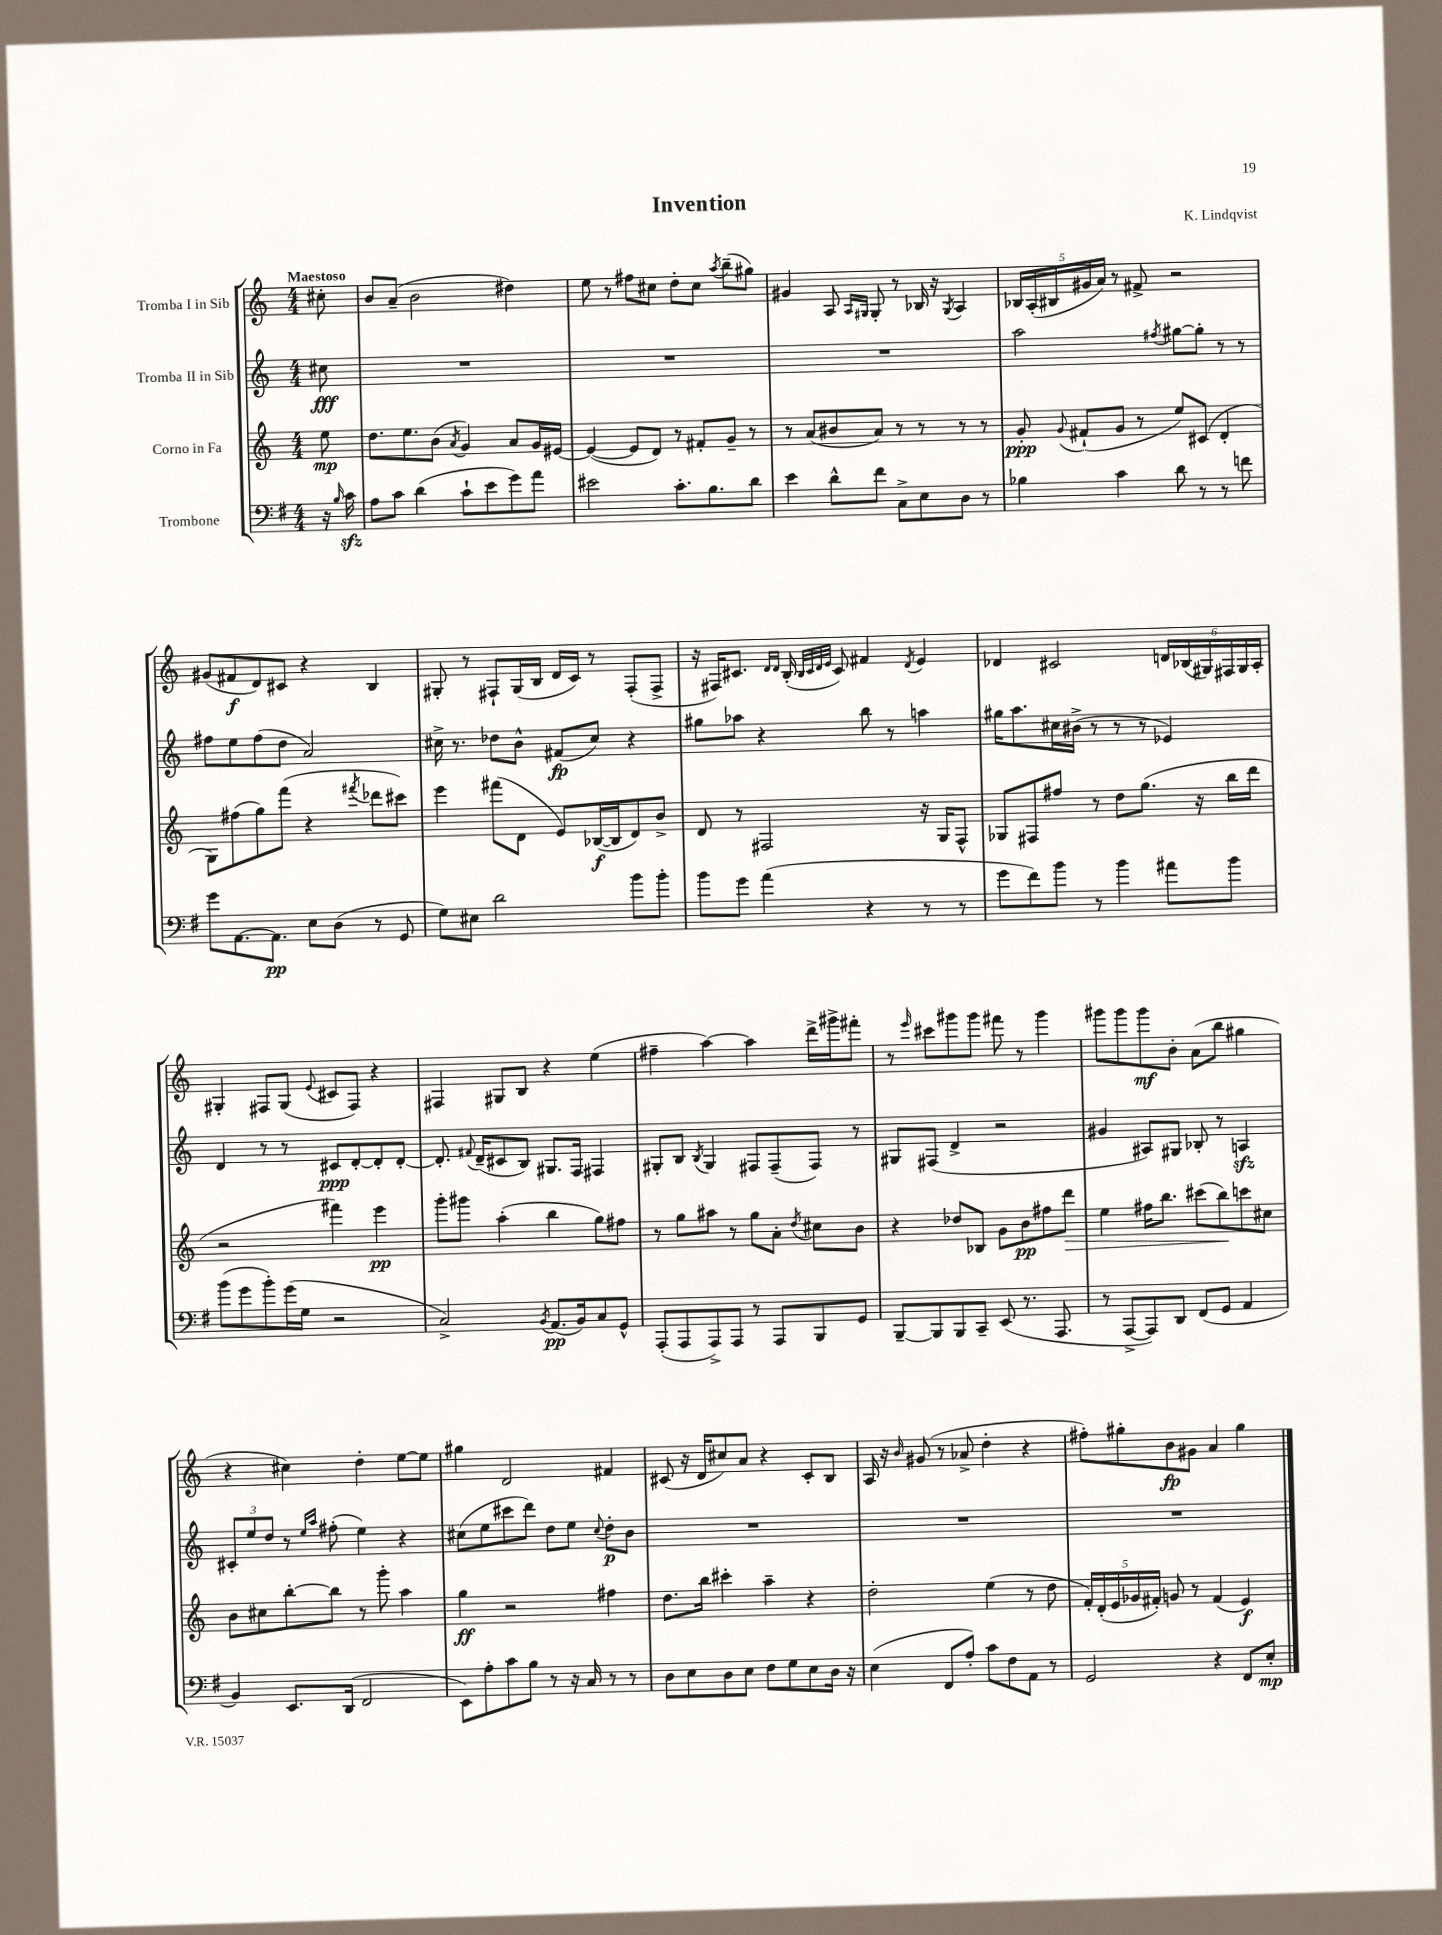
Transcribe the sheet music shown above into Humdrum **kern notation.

**kern	**dynam	**kern	**dynam	**kern	**dynam	**kern	**dynam
*part4	*part4	*part3	*part3	*part2	*part2	*part1	*part1
*staff4	*staff4	*staff3	*staff3	*staff2	*staff2	*staff1	*staff1
*I"Trombone	*	*I"Corno in Fa	*	*I"Tromba II in Sib	*	*I"Tromba I in Sib	*
*clefF4	*	*clefG2	*	*clefG2	*	*clefG2	*
*k[f#]	*	*k[]	*	*k[]	*	*k[]	*
*M4/4	*	*M4/4	*	*M4/4	*	*M4/4	*
=	=	=	=	=	=	=	=
!	!	!	!	!	!	!LO:TX:a:B:t=Maestoso	!
16r	.	8ee\	mp	8cc#X\	fff	8cc#X'\	.
16qqB/	.	.	.	.	.	.	.
16czz\	.	.	.	.	.	.	.
=1	=1	=1	=1	=1	=1	=1	=1
8A\L	.	8.dd\L	.	1r	.	8b/L	.
8c\J	.	.	.	.	.	(8a~/J	.
.	.	8.ee\	.	.	.	.	.
(4d\	.	.	.	.	.	2b\	.
.	.	(8b\J	.	.	.	.	.
.	.	8qa/	.	.	.	.	.
8c`\L	.	4g/)	.	.	.	.	.
8e\	.	.	.	.	.	.	.
8g\)	.	8a/L	.	.	.	4dd#X\)	.
8a\J	.	16g/L	.	.	.	.	.
.	.	[16e#X/JJ	.	.	.	.	.
=2	=2	=2	=2	=2	=2	=2	=2
2e#X\	.	(4e#/_	.	1r	.	8ee\	.
.	.	.	.	.	.	8r	.
.	.	8e#/L]	.	.	.	8ff#X\L	.
.	.	8d/J)	.	.	.	8cc#X\J	.
8.c'\L	.	8r	.	.	.	8dd'\L	.
.	.	8f#X'/L	.	.	.	8cc#\J	.
8.B\	.	.	.	.	.	.	.
.	.	.	.	.	.	8qaa/	.
.	.	8g~/J	.	.	.	(8bb~\L	.
8d\J	.	8r	.	.	.	8gg#X\J)	.
=3	=3	=3	=3	=3	=3	=3	=3
4e\	.	8r	.	1r	.	4g#X/	.
.	.	(8a/L	.	.	.	.	.
8d^^\L	.	8b#X/	.	.	.	8A/	.
.	.	.	.	.	.	16qqA/LL	.
.	.	.	.	.	.	16qqG#X/JJ	.
8f#\J	.	8a/J)	.	.	.	8G#'/	.
8C^\L	.	8r	.	.	.	8r	.
8E\	.	8r	.	.	.	16B-X/	.
.	.	.	.	.	.	16r	.
.	.	.	.	.	.	8qG#/	.
8D\J	.	8r	.	.	.	4A/	.
8r	.	8r	.	.	.	.	.
=4	=4	=4	=4	=4	=4	=4	=4
4B-X\	.	8g'/	ppp	2aa\	.	20B-X/LL	.
.	.	.	.	.	.	(20A'/	.
.	.	.	.	.	.	20B#X/	.
.	.	8qqg/	.	.	.	.	.
.	.	(8f#X`/L	.	.	.	.	.
.	.	.	.	.	.	20g#X/	.
.	.	.	.	.	.	20a/JJ)	.
4c\	.	8g/J	.	.	.	8r	.
.	.	8r	.	.	.	8f#X^/	.
.	.	.	.	8qff#X/	.	.	.
8d\	.	8ee/L)	.	[8gg#X\L	.	2r	.
8r	.	(8c#X/J	.	8gg#'\J]	.	.	.
8r	.	4d'/	.	8r	.	.	.
8fn\	.	.	.	8r	.	.	.
!!LO:LB:g=z
=5	=5	=5	=5	=5	=5	=5	=5
8g\L	.	8G\L)	.	8ff#X\L	.	(8g#X/L	.
[8.AA\	.	(8ff#X\	.	8ee\	.	8f#X/	f
.	.	8gg\)	.	(8ff#\	.	8d/)	.
8.AA\J]	pp	.	.	.	.	.	.
.	.	(8fff\J	.	8dd\J	.	8c#X/J	.
8E\L	.	4r	.	2a/)	.	4r	.
(8D\J	.	.	.	.	.	.	.
.	.	8qfff#X/	.	.	.	.	.
8r	.	8ddd-X\L	.	.	.	4B/	.
8GG/	.	8ccc#X\J)	.	.	.	.	.
=6	=6	=6	=6	=6	=6	=6	=6
8G\L)	.	4eee\	.	16cc#X^\	.	8G#X'/	.
.	.	.	.	8.r	.	.	.
8E#X\J	.	.	.	.	.	8r	.
2d\	.	(8fff#X\L	.	8dd-X\L	.	8F#X`/L	.
.	.	8d\J	.	8b^^\J	.	(16G#/L	.
.	.	.	.	.	.	16B/JJ	.
.	.	8e/L)	.	(8f#X/L	fp	16d/LL	.
.	.	.	.	.	.	16c/JJ)	.
.	.	([16B-X/L	f	8cc#/J)	.	8r	.
.	.	16B-/J]	.	.	.	.	.
8b\L	.	8d/)	.	4r	.	(8F#'/L	.
8b'\J	.	8b^/J	.	.	.	8F#^/J	.
=7	=7	=7	=7	=7	=7	=7	=7
8b\L	.	8d/	.	8gg#X\L	.	16r	.
.	.	.	.	.	.	16F#X/KL)	.
8g\J	.	8r	.	8aa-X\J	.	8.c#X/J	.
(4a\	.	2F#X/	.	4r	.	.	.
.	.	.	.	.	.	16qqd/LL	.
.	.	.	.	.	.	16qqd/JJ	.
.	.	.	.	.	.	(16B'/	.
.	.	.	.	.	.	32qqB/LLL	.
.	.	.	.	.	.	32qqc#/	.
.	.	.	.	.	.	32qqd/	.
.	.	.	.	.	.	32qqe/JJJ	.
.	.	.	.	.	.	8c#/)	.
4r	.	.	.	8bb\	.	4f#X/	.
.	.	.	.	8r	.	.	.
.	.	.	.	.	.	8qd/	.
8r	.	16r	.	4aan\	.	4e/	.
.	.	16G/KL	.	.	.	.	.
8r	.	8F#^^/J	.	.	.	.	.
=8	=8	=8	=8	=8	=8	=8	=8
8g\L	.	8G-X/L	.	16gg#X\KL	.	4d-X/	.
.	.	.	.	8.aa\	.	.	.
8f#\)	.	8F#X/	.	.	.	.	.
8b\J	.	8ff#X/J	.	16cc#X\L	.	2c#X/	.
.	.	.	.	(16b#X^\JJ	.	.	.
8r	.	8r	.	8r	.	.	.
4b\	.	8dd\L	.	8r	.	.	.
.	.	(8.gg\J	.	8r	.	.	.
8a#X\L	.	.	.	4e-X/)	.	24dn/LL	.
.	.	.	.	.	.	(24B-X/	.
.	.	16r	.	.	.	.	.
.	.	.	.	.	.	24G#X/)	.
8b\J	.	16bb\LL	.	.	.	24F#X/	.
.	.	.	.	.	.	24G#/	.
.	.	16ddd\JJ	.	.	.	.	.
.	.	.	.	.	.	24A'/JJ	.
!!LO:LB:g=z
=9	=9	=9	=9	=9	=9	=9	=9
(8b\L	.	2r	.	4d/	.	4G#X'/	.
8g\	.	.	.	.	.	.	.
8b'\)	.	.	.	8r	.	8F#X/L	.
(16g\L	.	.	.	8r	.	(8G#/J	.
16G\JJ	.	.	.	.	.	.	.
.	.	.	.	.	.	8qqe/	.
2r	.	4fff#X\)	.	8c#X/L	ppp	8c#X/L	.
.	.	.	.	[8d'/	.	8F#/J)	.
.	.	4eee\	pp	8d'/]	.	4r	.
.	.	.	.	[8d'/J	.	.	.
=10	=10	=10	=10	=10	=10	=10	=10
2C^/)	.	8ggg'\L	.	8.d'/]	.	4F#X/	.
.	.	8ggg#X\J	.	.	.	.	.
.	.	.	.	8qqf#X/	.	.	.
.	.	.	.	(16d~/KL	.	.	.
.	.	(4aa'\	.	8c#X/	.	8G#X/L	.
.	.	.	.	8B/J)	.	8B/J	.
8qBB/	.	.	.	.	.	.	.
(8.AA/L	pp	4bb\	.	8.G#X/L	.	4r	.
16BB/k)	.	.	.	16F/Jk	.	.	.
8C/	.	8gg\L)	.	4F#X/	.	(4ee\	.
8GG^^/J	.	8ff#X\J	.	.	.	.	.
=11	=11	=11	=11	=11	=11	=11	=11
(8AAA'/L	.	8r	.	8G#X'/L	.	4ff#X~\	.
8AAA/	.	8gg\L	.	8B/J	.	.	.
.	.	.	.	8qB/	.	.	.
8AAA^/)	.	8aa#X\J	.	4G#/	.	[4aa\)	.
8AAA/J	.	8r	.	.	.	.	.
8r	.	8gg\L	.	8F#X/L	.	4aa\]	.
8AAA/L	.	8a'\J	.	(8F#~/	.	.	.
.	.	8qdd/	.	.	.	.	.
8BBB/	.	8cc#X\L	.	8F#/J)	.	16ddd^\LL	.
.	.	.	.	.	.	16ggg#X^\J	.
8GG/J	.	8b\J	.	8r	.	8fff#X'\J	.
=12	=12	=12	=12	=12	=12	=12	=12
[8BBB~/L	.	4r	.	8G#X/L	.	8r	.
.	.	.	.	.	.	16qqeee/	.
8BBB/]	.	.	.	(8F#X/J	.	8ccc#X\L	.
8BBB/	.	8dd-X/L	.	4d^/	.	8ggg#X\	.
8CC~/J	.	8B-X/J	.	.	.	8ggg#\J	.
(8EE/	.	8g\L	.	2r	.	8fff#X\	.
8.r	.	8b\	pp	.	.	8r	.
.	.	8ff#X\	.	.	.	4ggg#\	.
8.AAA/	.	.	.	.	.	.	.
!	!	!	!LO:HP:b	!	!	!	!
.	.	8ddd\J	>	.	.	.	.
=13	=13	=13	=13	=13	=13	=13	=13
8r	.	4ee\	.	4g#X/	.	8ggg#X\L	.
[8AAA^/L	.	.	.	.	.	8ggg#\	.
8AAA/])	.	16ff#X\KL	.	8A#X/L)	.	8ggg#\	mf
.	.	8.bb\J	.	.	.	.	.
8DD/J	.	.	.	8G#X/J	.	8b'\J	.
(8FF#/L	.	(8ccc#X\L	.	8B-X'/	.	(8a\L	.
8GG/J	.	8bb\)	.	8r	.	8bb\J	.
4AA/	.	8cccn\	]	4Anzz/	.	4gg#X\	.
.	.	8cc#X\J	.	.	.	.	.
!!LO:LB:g=z
=14	=14	=14	=14	=14	=14	=14	=14
4BB/)	.	8b\L	.	12c#X'/L	.	4r	.
.	.	.	.	12ee/	.	.	.
.	.	8cc#X\	.	.	.	.	.
.	.	.	.	12dd/J	.	.	.
8.EE/L	.	[8bb'\	.	8r	.	4cc#X\)	.
.	.	.	.	16qqee/LL	.	.	.
.	.	.	.	16qqaa/JJ	.	.	.
.	.	8bb\J]	.	(8ff#X'\	.	.	.
(16DD/Jk	.	.	.	.	.	.	.
2FF#/	.	8r	.	4ee\)	.	4dd'\	.
.	.	8ggg'\	.	.	.	.	.
.	.	4aa\	.	4r	.	[8ee\L	.
.	.	.	.	.	.	8ee\J]	.
=15	=15	=15	=15	=15	=15	=15	=15
8EE\L)	.	4gg\	ff	(8cc#X\L	.	4gg#X\	.
8A'\	.	.	.	8ee\	.	.	.
8c\	.	2r	.	8ccc#X\	.	2d/	.
8B\J	.	.	.	8ddd\J)	.	.	.
8r	.	.	.	8dd\L	.	.	.
16r	.	.	.	8ee\J	.	.	.
16C/	.	.	.	.	.	.	.
.	.	.	.	8qqcc#/	.	.	.
8r	.	4ff#X\	.	8dd'\L	p	4f#X/	.
8r	.	.	.	8b\J	.	.	.
=16	=16	=16	=16	=16	=16	=16	=16
8D\L	.	8.dd\L	.	1r	.	(8c#X/	.
8E\	.	.	.	.	.	16r	.
.	.	16bb\Jk	.	.	.	16d/KL	.
8D\	.	4ccc#X'\	.	.	.	8cc#X/)	.
8E\J	.	.	.	.	.	8a/J	.
8F#\L	.	4aa~\	.	.	.	4r	.
8G\	.	.	.	.	.	.	.
8E\	.	4r	.	.	.	8c#'/L	.
16D\Jk	.	.	.	.	.	8B/J	.
16r	.	.	.	.	.	.	.
=17	=17	=17	=17	=17	=17	=17	=17
(4E\	.	2dd'\	.	1r	.	16A/	.
.	.	.	.	.	.	16r	.
.	.	.	.	.	.	16qqb/	.
.	.	.	.	.	.	(8g#X/	.
8FF#/L	.	.	.	.	.	8r	.
8A'/J)	.	.	.	.	.	8a-X^/	.
8c\L	.	(4ee\	.	.	.	4dd'\	.
8F#\	.	.	.	.	.	.	.
8AA\J	.	8r	.	.	.	4r	.
8r	.	8dd\	.	.	.	.	.
=18	=18	=18	=18	=18	=18	=18	=18
2GG/	.	20f'/LL)	.	1r	.	8ff#X'\L)	.
.	.	(20d'/	.	.	.	.	.
.	.	20e/	.	.	.	.	.
.	.	.	.	.	.	8gg#X'\	.
.	.	20g-X/	.	.	.	.	.
.	.	20f#X'/JJ)	.	.	.	.	.
.	.	8gn/	.	.	.	8b\	fp
.	.	8r	.	.	.	8g#X\J	.
4r	.	(4f#/	.	.	.	4a/	.
8FF#/L	.	4e/)	f	.	.	4gg#\	.
8E'/J	mp	.	.	.	.	.	.
==	==	==	==	==	==	==	==
*-	*-	*-	*-	*-	*-	*-	*-
